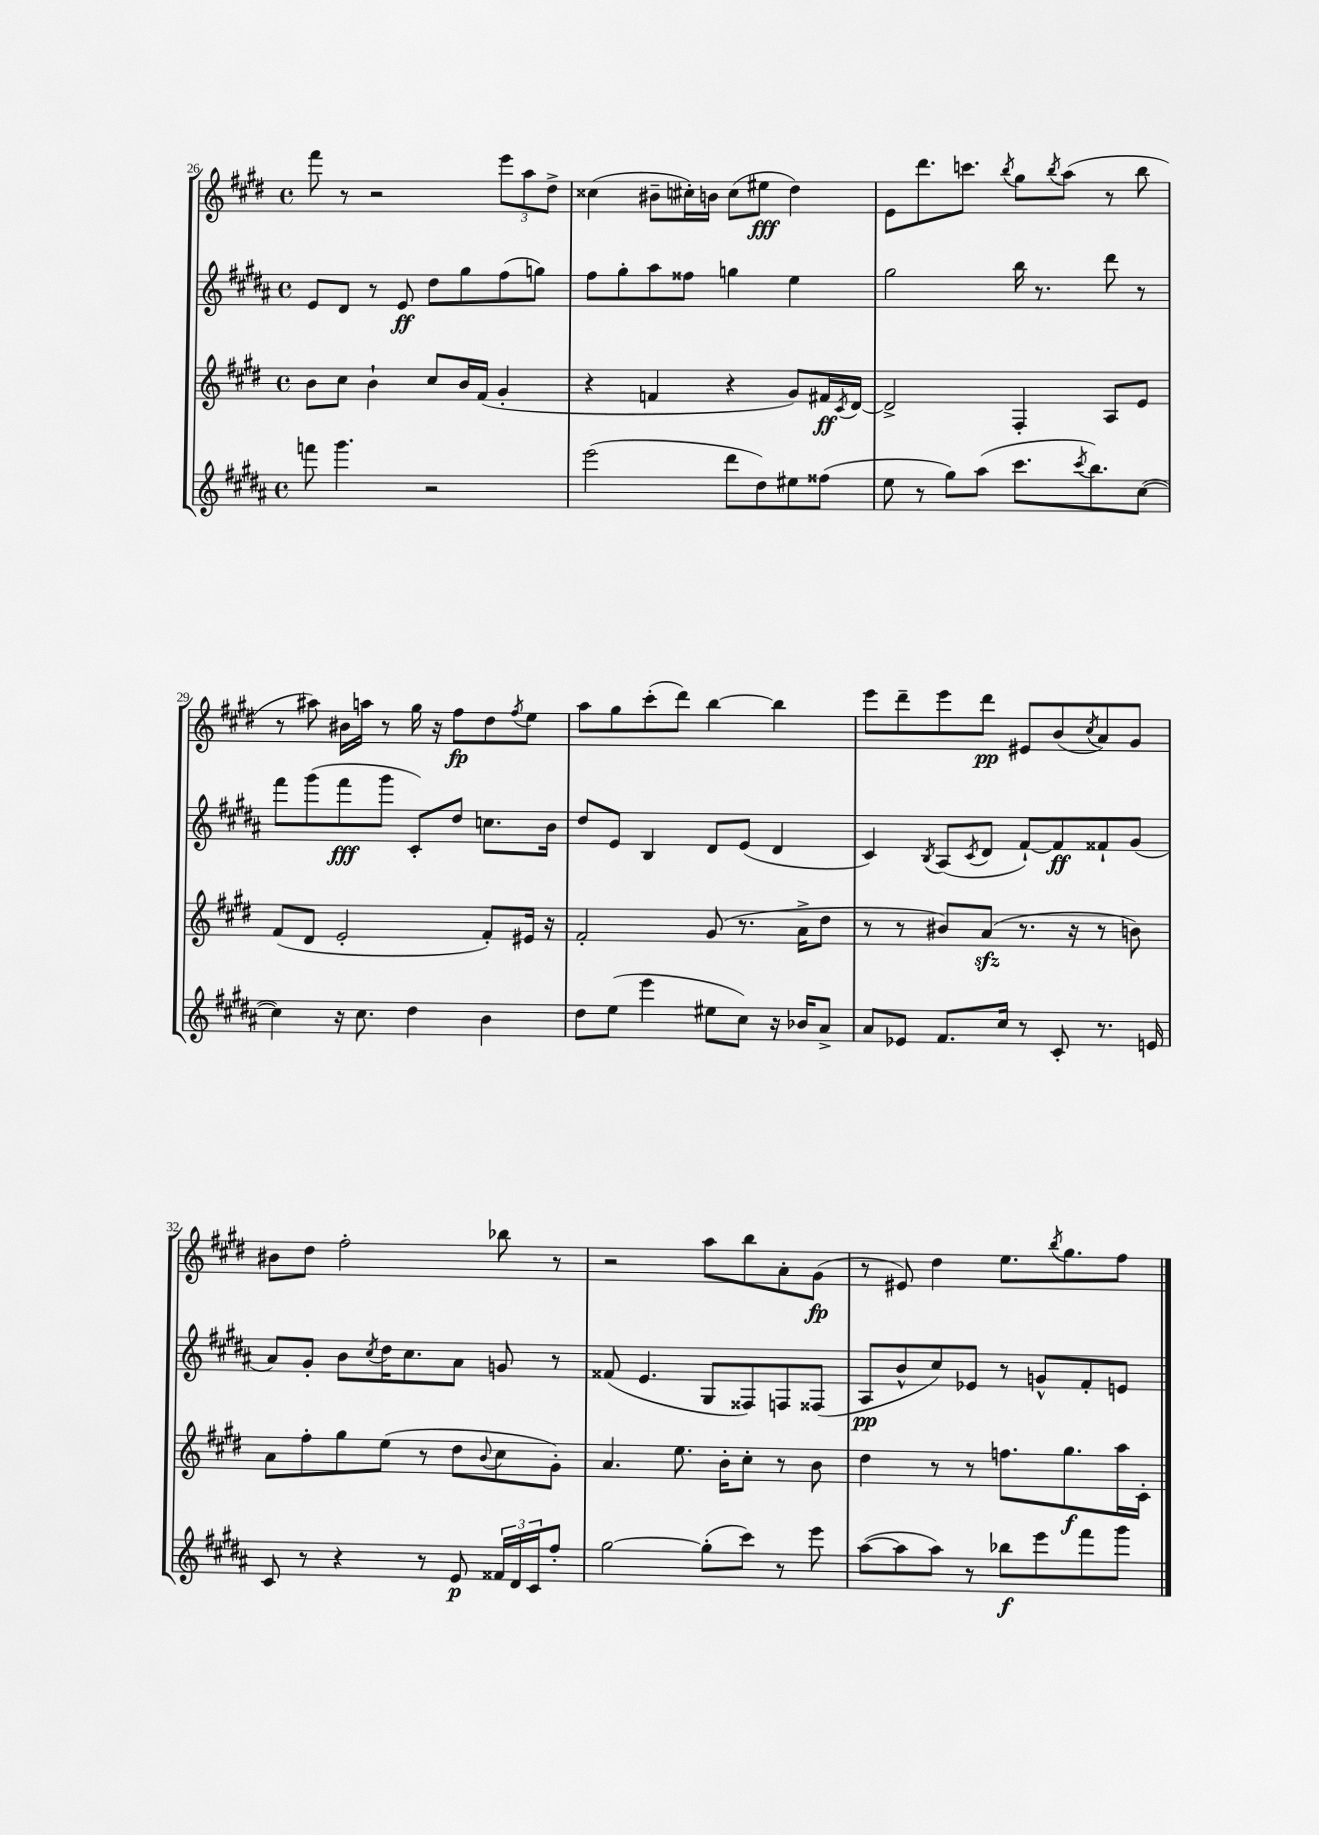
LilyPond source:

<<
\new StaffGroup <<
\new Staff = "s0" {
    \clef treble \key e \major \defaultTimeSignature \time 4/4
    fis'''8 r8 r2 \tuplet 3/2 { e'''8 a''8 dis''8-> } |
    cisis''4( bis'8-- cis''16-.) b'16 cis''8( eis''8\fff dis''4) |
    e'8 dis'''8. c'''8. \acciaccatura { b''8 } gis''8 \acciaccatura { b''8 } a''8( r8 b''8 |
    r8 ais''8) bis'16 a''16 r8 gis''16 r16 fis''8\fp dis''8 \acciaccatura { fis''8 } e''8 |
    a''8 gis''8 cis'''8-.( dis'''8) b''4~ b''4 |
    e'''8 dis'''8-- e'''8 dis'''8\pp eis'8 b'8( \acciaccatura { cis''8 } a'8) gis'8 |
    bis'8 dis''8 fis''2-. bes''8 r8 |
    r2 a''8 b''8 a'8-. gis'8\fp( |
    r8 eis'8) dis''4 e''8. \acciaccatura { b''8 } gis''8. fis''8 \bar "|." |
}
\new Staff = "s1" {
    \clef treble \key b \major \defaultTimeSignature \time 4/4
    e'8 dis'8 r8 e'8\ff dis''8 gis''8 fis''8( g''8) |
    fis''8 gis''8-. ais''8 fisis''8 g''4 e''4 |
    gis''2 b''16 r8. dis'''8 r8 |
    fis'''8 gis'''8( fis'''8\fff gis'''8 cis'8-.) dis''8 c''8. b'16 |
    dis''8 e'8 b4 dis'8 e'8( dis'4 |
    cis'4) \acciaccatura { b8 } ais8( \acciaccatura { cis'8 } dis'8 fis'8~-!) fis'8\ff fisis'8-! gis'8( |
    ais'8) gis'8-. b'8 \acciaccatura { cis''8 } dis''16 cis''8. ais'8 g'8 r8 |
    fisis'8( e'4. gis8 fisis8) f8 fisis8( |
    ais8\pp b'8-^ cis''8) ees'8 r8 g'8-^ fis'8-. e'8 \bar "|." |
}
\new Staff = "s2" {
    \clef treble \key e \major \defaultTimeSignature \time 4/4
    b'8 cis''8 b'4-! cis''8 b'16 fis'16( gis'4-. |
    r4 f'4 r4 gis'8) fis'16\ff \acciaccatura { cis'8 } dis'16~ |
    dis'2-> fis4-. a8 e'8 |
    fis'8( dis'8 e'2-. fis'8-.) eis'16 r16 |
    fis'2-. gis'8( r8. a'16-> dis''8 |
    r8 r8 bis'8) a'8\sfz( r8. r16 r8 b'8) |
    a'8 fis''8-. gis''8 e''8( r8 dis''8 \appoggiatura { b'8 } cis''8 gis'8-.) |
    a'4. e''8. b'16-. cis''8-. r8 b'8 |
    dis''4 r8 r8 f''8. gis''8.\f a''16 cis'16-. \bar "|." |
}
\new Staff = "s3" {
    \clef treble \key b \major \defaultTimeSignature \time 4/4
    f'''8 gis'''4. r2 |
    e'''2( dis'''8 dis''8) eis''8 fisis''8( |
    e''8 r8 gis''8) ais''8( cis'''8. \acciaccatura { cis'''8 } b''8.) cis''8~( |
    cis''4) r16 cis''8. dis''4 b'4 |
    dis''8 e''8( e'''4 eis''8 cis''8) r16 bes'16 ais'8-> |
    ais'8 ees'8 fis'8. cis''16 r8 cis'8-. r8. e'16 |
    cis'8 r8 r4 r8 e'8\p \tuplet 3/2 { fisis'16 dis'16 cis'16 } fis''8-. |
    gis''2~ gis''8-.( cis'''8) r8 e'''8 |
    ais''8~( ais''8 ais''8) r8 bes''8\f e'''8 fis'''8 gis'''8 \bar "|." |
}
>>
>>
\layout { \context { \Score currentBarNumber = #26 } }
